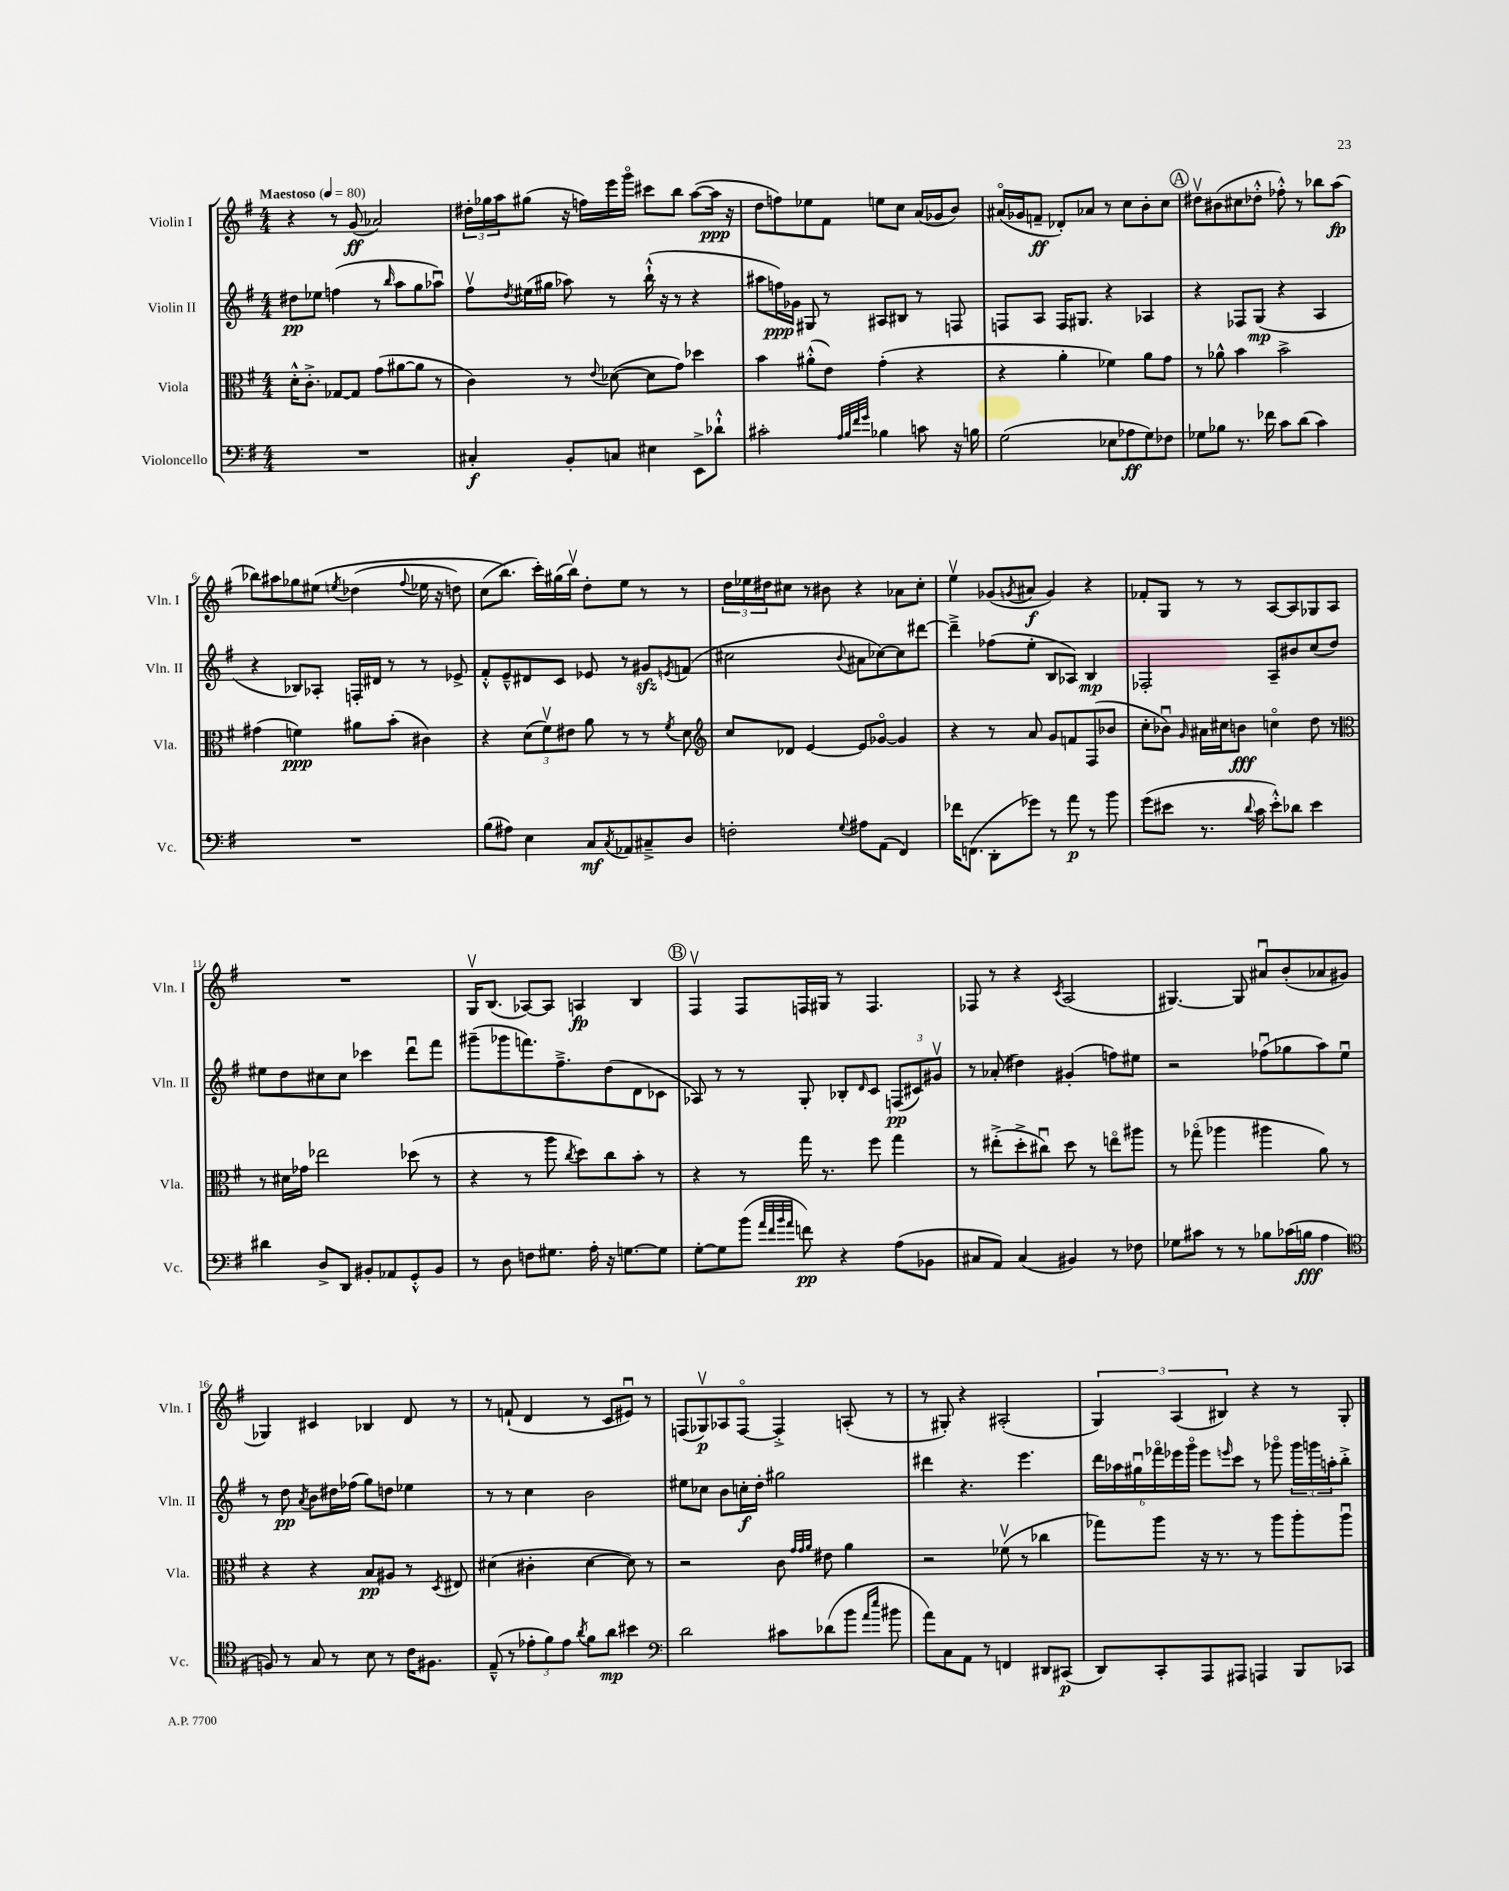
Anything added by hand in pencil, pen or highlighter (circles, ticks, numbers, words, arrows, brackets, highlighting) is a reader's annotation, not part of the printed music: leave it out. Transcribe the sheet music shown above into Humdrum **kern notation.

**kern	**kern	**kern	**kern
*staff4	*staff3	*staff2	*staff1
*clefF4	*clefC3	*clefG2	*clefG2
*k[f#]	*k[f#]	*k[f#]	*k[f#]
*M4/4	*M4/4	*M4/4	*M4/4
*MM80	*MM80	*MM80	*MM80
1r	16d'^^	8dd#	4r
.	8.c'^	.	.
.	.	8ee-	.
.	[8G-	(4ff	8r
.	8G-]	.	(8g
.	(8g	8r	2a-)
.	.	16qqbb	.
.	[8a#	8aa	.
.	8a#]	8gg	.
.	8r	8aa-u)	.
=	=	=	=
4C#'	4c)	8ff#v	24dd#'
.	.	.	24gg-
.	.	.	24aa
.	.	8qdd	.
.	.	(16ee#	(8gg#
.	.	16gg#	.
8BB'	8r	8aa-)	16r
.	.	.	16ff)
.	8qqe	.	.
8C	([8d-	8r	16eee
.	.	.	16gggo
4E#	8d-]	(16bb`^^	8ccc#
.	.	16r	.
.	8g)	8r	8bb
8EE^	4dd-	4r	([8aa
8d-`^^	.	.	16aa]
.	.	.	16r
=	=	=	=
2c#'	4b	8aa#	8dd
.	.	16ff)	8ff)
.	.	16g-	.
.	(8a#'^^	8G#	8ee-
.	8e)	8r	8f#
32qqA	.	.	.
32qqB	.	.	.
32qqf#	.	.	.
32qqg	.	.	.
4B-	(4g'	8A#	8ee
.	.	8B#	8cc
8c	4r	8r	(16a
.	.	.	16g-
16r	.	8F	8b)
16B	.	.	.
=	=	=	=
(2G	4r	8F	(16a#o
.	.	.	16g-
.	.	8A	8f~
.	4a'	16F	8d-')
.	.	8.G#	.
.	.	.	8a-
8E-	4f-)	4r	8r
8A-	.	.	8cc
8G)	8a	4A-	8b'
8F-	8g	.	8cc
=	=	=	=
8G-	8r	4r	8dd#v
8B-	8a-^^	.	(8b#
8.r	4b	8F-	8cc#
.	.	(8G	8dd-'^^
16f-	.	.	.
8c	2b^	4r	8ff-'^^)
(8d	.	.	8r
4c)	.	4A	8bb-
.	.	.	(8aa
=	=	=	=
1r	(4g#	4r	8bb-)
.	.	.	8aa#
.	4f)	8B-)	8gg-
.	.	8A-'	&(8ee#
.	.	.	8qee
.	8a#	16F'	(4dd-
.	.	16d#	.
.	(8b'	8r	.
.	.	.	8qqff#
.	4c#)	8r	16ee-
.	.	.	16r
.	.	8e-^	8dd)
=	=	=	=
(8B	4r	8f#'^^	(8cc
8A#)	.	8e~^^	8.bb&)
4E	(12d	8d#	.
.	.	.	16ccc')
.	12f#v)	.	.
.	.	8c	(16gg#
.	12e#	.	.
.	.	.	16bbv)
8C	8a	8e-	8dd'
8qC	.	.	.
8AA-	8r	8r	8ee
8C#~^	8r	8g#	8r
.	8qf#	8qe	.
8D	8d	(8f	8r
=	=	=	=
*	*clefG2	*	*
2F'	8cc	2cc#	24dd
.	.	.	24ee-
.	.	.	24dd#
.	8d-	.	8cc#
.	[4e	.	8r
.	.	.	8b#
8qqG	.	8qqb	.
8A#	8e]	8a#	4r
(8AA	[8g-o	[8cc-)	.
4FF#)	4g-]	8cc-]	8a-
.	.	[8ddd#	8cc#'
=	=	=	=
16f-	4r	4ddd#~^]	4eev
(8.FF	.	.	.
8DD'	8r	(8ff-	(8g-
.	.	.	8qg
8g-)	8a	8ee'	8a#
8r	8g	8B	4g)
8a	8f	8A-)	.
8r	(8F#	4B	4r
8b	8b-	.	.
=	=	=	=
(8g	8cc'	2F-'	8f-'
8e#	8b-u)	.	8G
.	16qqg	.	.
8.r	16a#	.	8r
.	16cc#	.	.
.	8b	.	8r
8qqd	.	.	.
16c	.	.	.
8e#'^^)	4cco	8A~	[8A
8d-	.	8b#	8A]
4e#	8dd	(8cc	8G-
.	8r	8dd)	8A
=	=	=	=
*	*clefC3	*	*
4d#	8r	8ee#	1r
.	16d#	8dd	.
.	16g-	.	.
8D^	2ee-	8cc#	.
8DD	.	8cc#	.
8BB#'	.	4ccc-	.
8AA-	.	.	.
8GG'^^	(8dd-	8dddu	.
8BB#	8r	8fff#	.
=	=	=	=
8r	4r	(8ggg#~	16Gv
.	.	.	(8.B
8D	.	8ggg-	.
8F	8r	8.fff)	[8A-)
8.G#	8aa	.	8A-]
.	.	8.ff#~^	.
.	8qcc	.	.
.	8dd)	.	4A
16A'	.	.	.
16r	8cc	(8dd	.
[8.G	.	.	.
.	8b'	8d	4B
8G]	8r	8c-	.
=	=	=	=
[8G'	4r	8A-)	4F#v
8G]	.	8r	.
(8b	8r	8r	8F#
32qqa	.	.	.
32qqf#	.	.	.
32qqb	.	.	.
32qqa	.	.	.
8f)	16gg	8G'	16F
.	8.r	.	16G#
4r	.	8B-'	8r
.	.	16qqd	.
.	8ff#	8c	4.F
(8A	4gg	(12F	.
.	.	12c#)	.
8BB-	.	.	.
.	.	12g#v	.
=	=	=	=
8C#	8r	8r	8F-
8AA)	(8ee#'^	(8a-'	8r
(4C#	8dd'^	4dd#)	4r
.	8cc#u)	.	.
.	.	.	8qc
4BB#)	8dd	(4g#'	(2A
.	8r	.	.
8r	8eeo	8ff)	.
8F-	8aa#	8ee#	.
=	=	=	=
8G-	8r	2r	[4.G#)
8c#	(8gg-o	.	.
8r	4aa-	.	.
8r	.	.	8G#]
8B-	4aa#	(8ff-u	8a#u
(16c-	.	8gg-	(8b'
16B	.	.	.
4A	8a)	8aa)	8a-
.	8r	8eeu	8g#
=	=	=	=
*clefC4	*	*	*
8F)	4r	8r	4G-)
8r	.	8dd	.
.	.	8qa	.
8G	4r	8b	4c#
8r	.	16dd#	.
.	.	(16ff-	.
8B	8B	8gg)	4B-
8r	8A#	8dd	.
16c	8r	4ee-	8d
8.F#	.	.	.
.	8qD	.	.
.	8E#	.	8r
=	=	=	=
(8E~^^	(4d#	8r	8r
8r	.	8r	(8f`
12e-'	4c#'	4cc	4d
12f#)	.	.	.
12e-	.	.	.
8qa	.	.	.
8f#	[4d#	2b	8r
8a	.	.	8c
4b#	8d#])	.	8e#u)
.	8r	.	8r
=	=	=	=
*clefF4	*	*	*
2d	2r	8ee#	(8F
.	.	8cc-	8G-v)
.	.	8b	8A-
.	.	16cc'	[8Fo
.	.	16dd'	.
8c#	8c	2gg#	4F'^]
.	32qqg	.	.
.	32qqg	.	.
.	32qqa	.	.
(8d-	8e#	.	.
8b	4a	.	(8A'
16qqa	.	.	.
16qqee	.	.	.
8b#	.	.	8r
=	=	=	=
8a)	2r	4ddd#	8r
8C	.	.	8G#')
8AA	.	4.r	4r
8r	.	.	.
4FF	(8f-v	.	(2A#'
.	8r	4.eee	.
8DD#	4cc-	.	.
(8CC#	.	.	.
=	=	=	=
8DD)	8gg-)	24ddd	6G)
.	.	24aa-	.
.	.	24gg#u	.
8CC'	8aa	24fff-o	.
.	.	24eee-	(6A
.	.	24gggo	.
8AAA	16r	8eee-	.
.	8.r	.	.
.	.	.	6B#)
.	.	16qqeee	.
8AAA#	.	8ccc	.
4AAA	8r	8r	4r
.	8aa	8ggg-o	.
8BBB	8aa'	24ggg-	8r
.	.	24ggg	.
.	.	24aa'	.
8CC-	8aau	8bb'^	8G'
==	==	==	==
*-	*-	*-	*-
